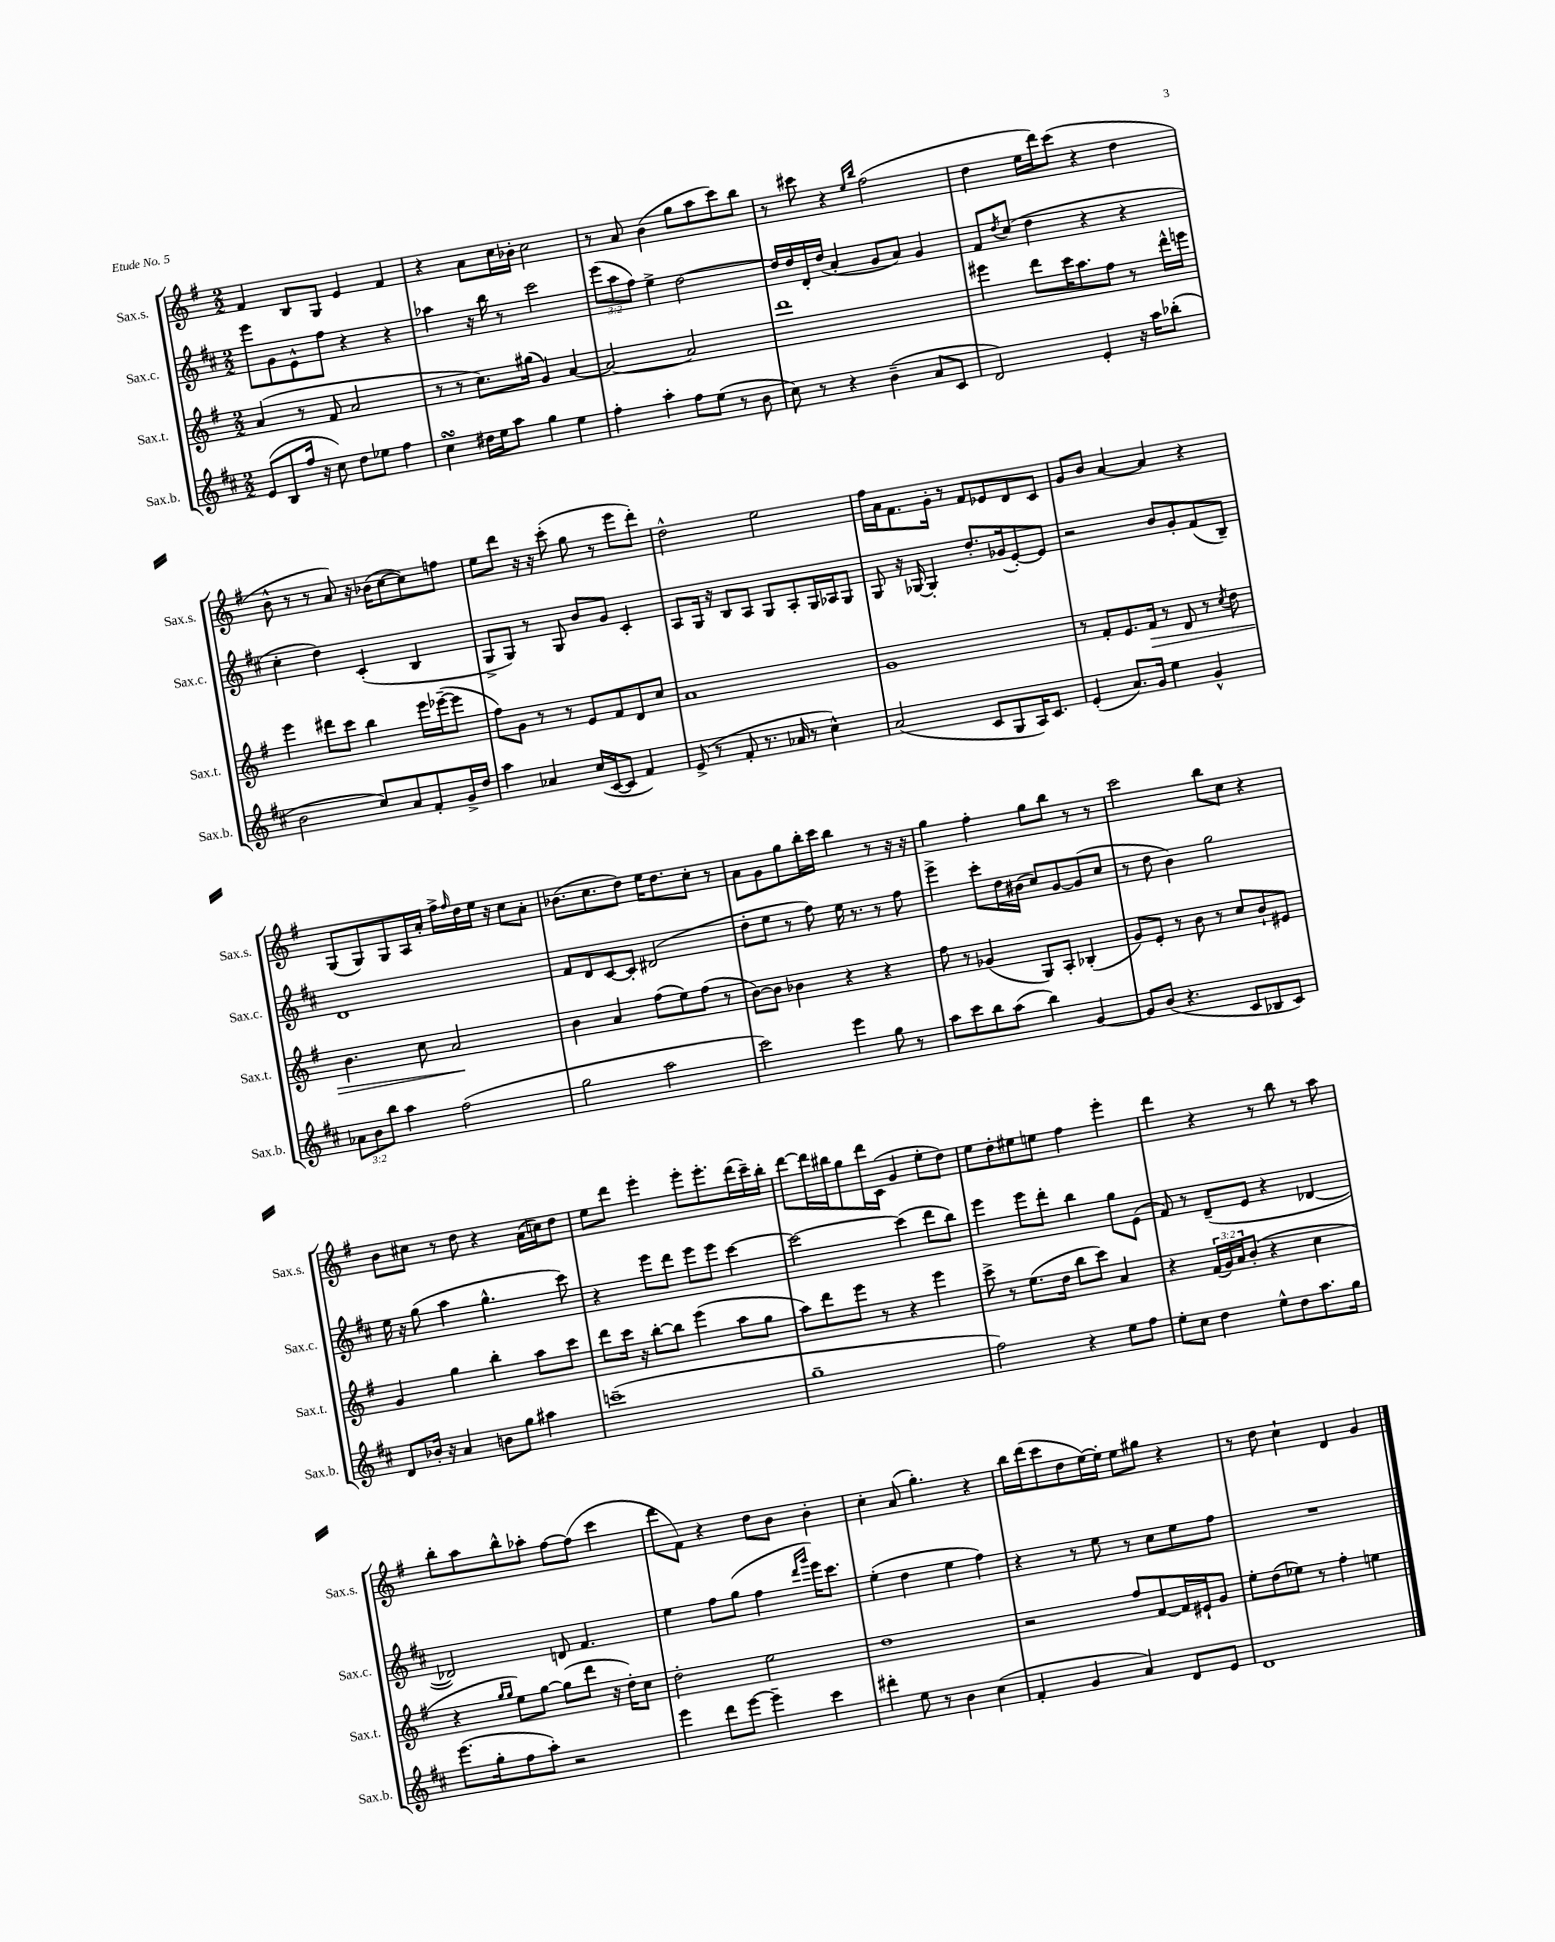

**kern	**kern	**kern	**kern
*staff4	*staff3	*staff2	*staff1
*clefG2	*clefG2	*clefG2	*clefG2
*k[f#c#]	*k[f#]	*k[f#c#]	*k[f#]
*M2/2	*M2/2	*M2/2	*M2/2
(8e	(4a	8eee	4f#
8B	.	8g	.
16ff#	8r	8e^^	8B
16r	.	.	.
8cc#)	8f#	8ff#	8G
8dd	2a	4r	4e
8ee-	.	.	.
4ff#	.	4r	4f#
=	=	=	=
4cc#	8r	4aa-	4r
.	8r	.	.
16dd#	8.cc)	16r	8a
16ee	.	16bb	.
8aa	.	8r	16cc
.	(16gg#	.	16b-'
4gg	4g)	2ccc#	2cc
4ee	[4a	.	.
=	=	=	=
4ff#'	2a_	(12eee	8r
.	.	12aa	.
.	.	.	8a
.	.	12ff#)	.
4aa'	.	4ee^	(4b
8ff#	2a]	[2dd	8gg
(8ee	.	.	8aa
8r	.	.	8ccc)
8b	.	.	8bb
=	=	=	=
8cc#)	1ddd	16dd]	8r
.	.	16dd	.
8r	.	16d'	8ccc#
.	.	(16dd	.
4r	.	4a'	4r
.	.	.	16qqee
.	.	.	16qqbb
(4b~	.	8g	(2ff#
.	.	8a)	.
8a	.	4g	.
8c#	.	.	.
=	=	=	=
2d)	4eee#	8f#	4dd
.	.	8qdd	.
.	.	(8cc#	.
.	8ddd	4dd	16ee
.	.	.	16ddd)
.	16ccc	.	(8ccc
.	8.aa	.	.
4e'	.	4r	4r
.	8ff#	.	.
16r	8r	4r	4dd
16aa	.	.	.
(8bb-'	16ddd^^	.	.
.	16eee	.	.
=	=	=	=
2b	4eee	4cc#'	8b^^
.	.	.	8r
.	8ddd#	4dd)	8r
.	8ccc	.	8a)
8cc#)	4bb	(4c#'	16r
.	.	.	(16b-
8a	.	.	[8cc
8f#'	16eee	4B	8cc])
.	([16eee-~	.	.
16g^	8eee-]	.	8ff
16dd	.	.	.
=	=	=	=
4aa	8ff#)	8G^	8ee
.	8g	8G)	8ddd
4a-	8r	8r	16r
.	.	.	16r
.	8r	8G	(8ccc'
(16cc#	8e	8b	8gg
[16c#	.	.	.
8c#]	8f#	8g	8r
4f#)	8d	4c#'	8eee
.	8cc	.	8ddd')
=	=	=	=
(8e^	1a	8A	2dd^^
8r	.	16G	.
.	.	16r	.
8f#'	.	8B	.
8.r	.	8A	.
.	.	8G	2ee
16a-	.	.	.
8r	.	8A'	.
4cc#^^)	.	16G	.
.	.	16A-	.
.	.	8G	.
=	=	=	=
(2a	1g	8G	16ff#
.	.	.	16a
.	.	16r	8.f#
.	.	[16G-	.
.	.	4G-']	.
.	.	.	16g'
.	.	.	8r
8c#	.	8.dd'	8f#
8G	.	.	8e-
.	.	(16g-	.
16A)	.	[8e')	8d
8.c#	.	.	.
.	.	8e]	8c
=	=	=	=
(4e'	8r	2r	8g
.	8f#'	.	8b
8.a)	8.e	.	[4a
16g	16f#	.	.
4ee	8r	8b	4a]
.	8d	8g'	.
4g^^	8r	(8f#	4r
.	8qcc	.	.
.	8dd	8B~)	.
=	=	=	=
12a-	4.b	1d	(8G
12b	.	.	.
.	.	.	8G)
12bb	.	.	.
4aa	.	.	8G
.	8cc	.	16A
.	.	.	16a'
(2ff#	2a	.	16ff#^
.	.	.	16qqff#
.	.	.	16dd
.	.	.	16ee
.	.	.	16r
.	.	.	8cc
.	.	.	8a'
=	=	=	=
2gg	4b	8f#	(8.b-
.	.	8d	.
.	.	.	8.cc
.	4a	[8c#	.
.	.	8c#']	8dd)
2aa	(8ff#	(2d#	16ee
.	.	.	8.dd
.	8ee)	.	.
.	(8ff#	.	8cc'
.	8r	.	8r
=	=	=	=
2ccc#)	[8b)	8dd'	8a
.	8b]	8ee	8g
.	4b-	8r	8gg
.	.	8ff#)	16bb'
.	.	.	16ccc
4eee	4r	16ee	4bb
.	.	8.r	.
8gg	4r	8r	8r
8r	.	8ff#	16r
.	.	.	16r
=	=	=	=
8aa	8ff#	4eee^	4gg
8ccc#	8r	.	.
8bb	(4g-	8ccc#'	4ff#'
(8aa	.	16dd	.
.	.	(16b#	.
4bb)	8G)	8cc#)	8gg
.	8A'	[8g	8bb
[4g	(4B-'	(8g]	8r
.	.	8cc#	8r
=	=	=	=
8g]	8g)	8r	2ccc
(8b	8e'	8dd	.
4.r	8r	4b)	.
.	8b	.	.
.	8r	2gg	8bb
8c#	8cc	.	8cc
8B-	8b`	.	4r
8c#)	8e#	.	.
=	=	=	=
8d	4g	16ee	8b
.	.	16r	.
16b-'	.	(8gg	8cc#
16r	.	.	.
4a	4gg	4aa	8r
.	.	.	8dd
8b	4bb'	4.gg^^	4r
8gg	.	.	.
4aa#	8aa	.	(16a
.	.	.	16cc)
.	8ccc	8ccc#)	8dd
=	=	=	=
(1ccc~	8ddd	4r	8ee
.	16ccc	.	8ddd
.	16r	.	.
.	[8bb'	8eee	4eee'
.	8bb]	8ddd	.
.	(4eee	8eee	8eee'
.	.	8eee	8.eee'
.	8aa	[4ccc#	.
.	.	.	(16ddd
.	8gg	.	16ccc~)
.	.	.	16bb'
=	=	=	=
1gg~	8aa)	2ccc#_	[8ddd
.	8ddd	.	16ddd]
.	.	.	16bb#
.	8eee	.	8gg
.	8r	.	16ddd
.	.	.	(16c
.	4r	(4ccc#]	4g
.	4eee	8ddd	8ee'
.	.	8bb)	8dd)
=	=	=	=
2ff#)	8ccc^	4eee	8ee
.	8r	.	8dd'
.	(8.ee	8eee	8ee#
.	.	8ddd'	8ee
.	16dd	.	.
4r	8bb	4bb	4ff#
.	8ccc)	.	.
8ee	4a	8gg	4eee'
8ff#	.	(8e	.
=	=	=	=
8ee'	4r	8f#)	4ddd
8cc#	.	8r	.
4dd	(24f#	(8d~	4r
.	24g)	.	.
.	24a	.	.
.	(8b'	8e	.
8ee^^	4r	4r	8r
8dd	.	.	8bb
8.aa	4cc	[4d-	8r
.	.	.	8aa
16gg	.	.	.
=	=	=	=
(8.eee	4r	2d-])	8bb'
.	.	.	8aa
16gg'	.	.	.
.	16qqgg	.	.
.	16qqgg	.	.
8ff#	8ee)	.	8bb^^
8aa')	[8gg	.	8aa-'
2r	(8gg]	8d	[8ff#
.	8ddd	4.f#	(8ff#]
.	16r	.	4ccc
.	16dd')	.	.
.	8cc	.	.
=	=	=	=
4eee	2dd'	4ee	8ddd
.	.	.	8f#)
8ddd	.	8ff#	4r
[8eee	.	(8gg	.
4eee~]	2ee	4ff#	8dd
.	.	.	8b
.	.	16qqddd	.
.	.	16qqggg	.
4ccc#	.	16eee)	4b'
.	.	8.ccc#	.
=	=	=	=
4ddd#'	1dd	(4ee'	4cc'
8ee	.	4dd	(8a
8r	.	.	4.gg')
4b	.	4ee	.
(4cc#	.	4ff#)	4r
=	=	=	=
4f#'	2r	4r	16bb
.	.	.	(16ddd
.	.	.	8ccc
4g	.	8r	8dd
.	.	8ee	[16ee)
.	.	.	16ee']
4a)	8ff#	8r	8ee
.	[8f#	8cc#	8gg#
8d	16f#]	8ee	4r
.	16e#`	.	.
8e	8g	8ff#	.
=	=	=	=
1d	8ee'	1r	8r
.	(8dd	.	8dd
.	8ee-)	.	4cc`
.	8r	.	.
.	4ff#'	.	4d
.	4ee	.	4g
==	==	==	==
*-	*-	*-	*-
